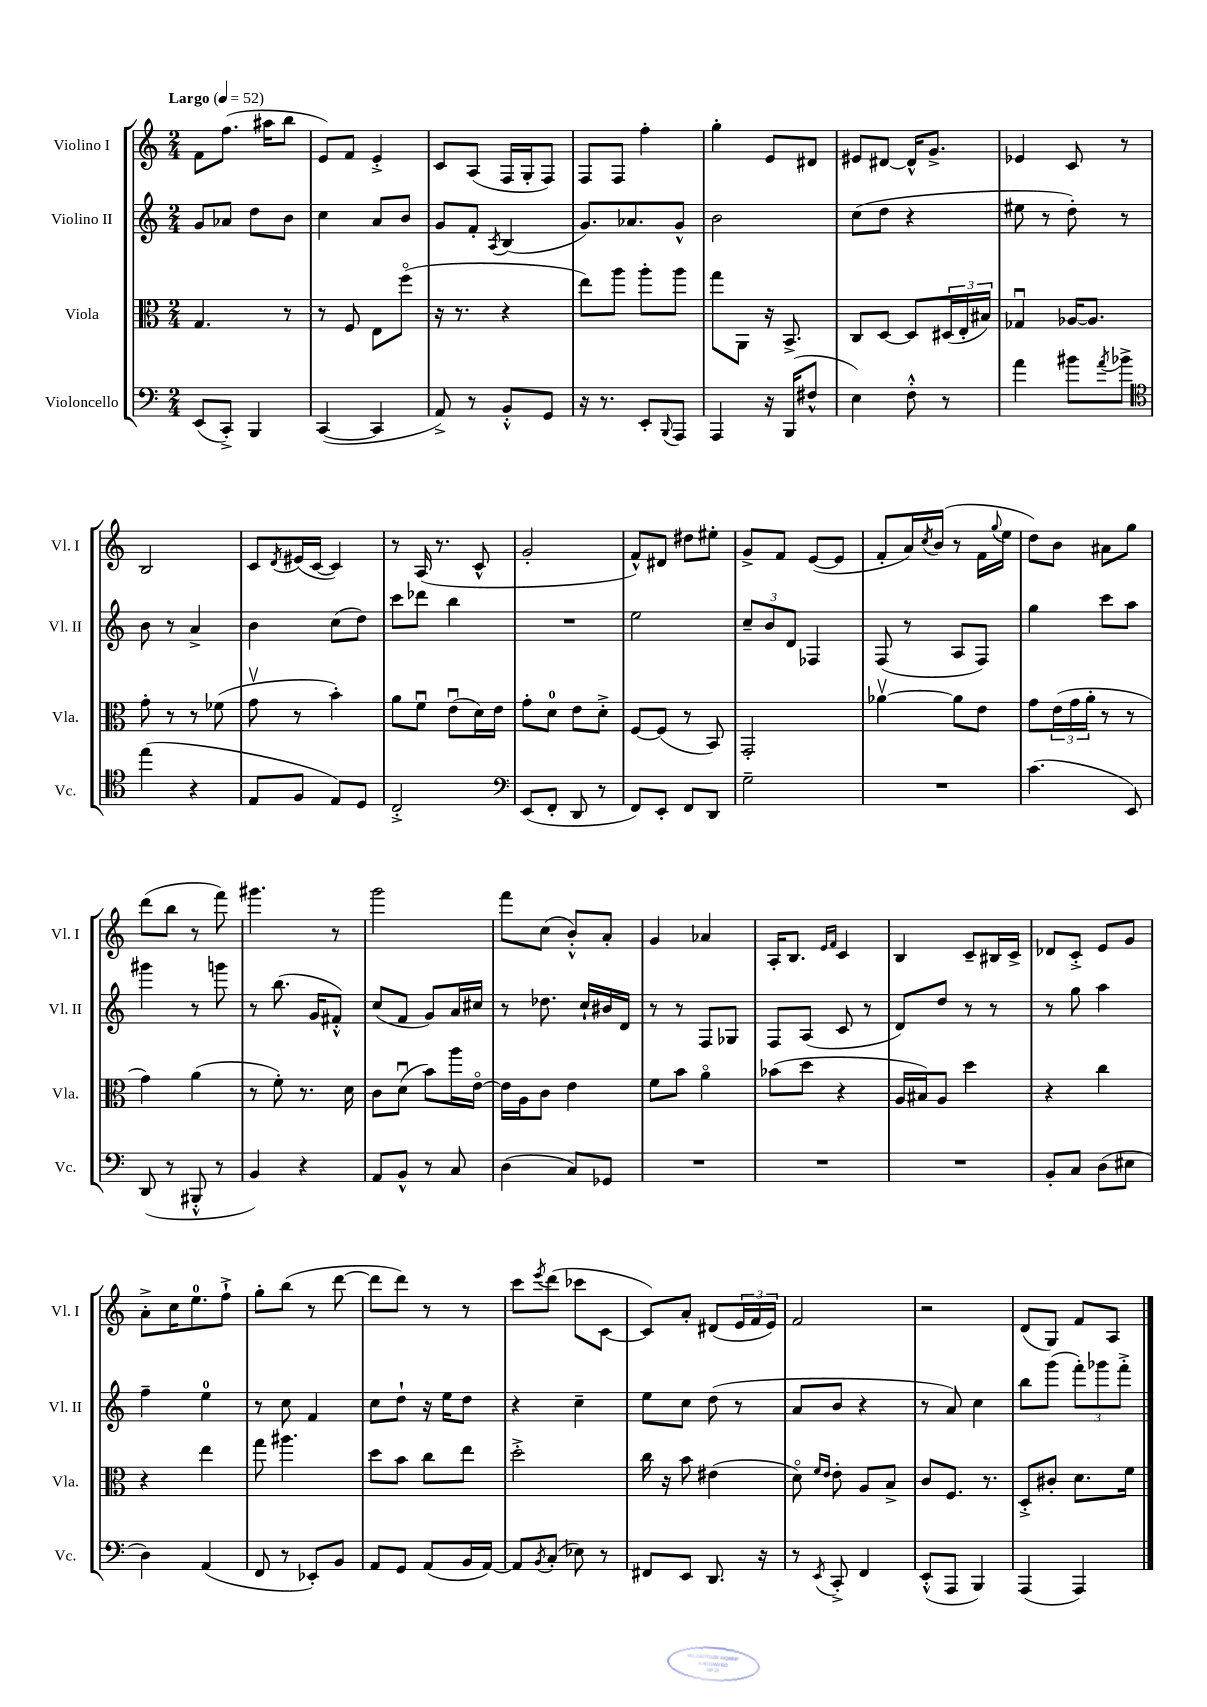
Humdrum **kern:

**kern	**kern	**kern	**kern
*staff4	*staff3	*staff2	*staff1
*clefF4	*clefC3	*clefG2	*clefG2
*k[]	*k[]	*k[]	*k[]
*M2/4	*M2/4	*M2/4	*M2/4
*MM52	*MM52	*MM52	*MM52
(8EE	4.G	8g	8f
8CC'^)	.	8a-	(8.ff
4BBB	.	8dd	.
.	.	.	16aa#
.	8r	8b	8bb
=	=	=	=
([4CC	8r	4cc	8e)
.	8F	.	8f
4CC]	8E	8a	4e'^
.	(8ffo	8b	.
=	=	=	=
8AA^)	16r	8g	8c
.	8.r	.	.
8r	.	8f'	(8A
.	.	8qA	.
8BB'^^	4r	(4B	16F
.	.	.	16G'
8GG	.	.	8F)
=	=	=	=
16r	8ee)	8.g)	8F
8.r	.	.	.
.	8aa	.	8F
.	.	8.a-	.
8EE'	8aa'	.	4ff'
8qqBBB	.	.	.
8AAA	8aa	8g^^	.
=	=	=	=
4AAA	8gg	2b	4gg'
.	8AA	.	.
16r	16r	.	8e
(16BBB	8.BB^	.	.
8F#^^	.	.	8d#
=	=	=	=
4E)	8C	(8cc	8e#
.	[8D	8dd	[8d#
8F'^^	8D]	4r	16d#^^]
.	.	.	8.g^
8r	(24D#	.	.
.	24E'	.	.
.	24B#)	.	.
=	=	=	=
4a	4G-u	8ee#	4e-
.	.	8r	.
8b#	[16A-	8dd')	8c
.	8.A-]	.	.
8qa	.	.	.
8b-^	.	8r	8r
=	=	=	=
*clefC4	*	*	*
(4ee	8g'	8b	2B
.	8r	8r	.
4r	8r	4a^	.
.	(8f-	.	.
=	=	=	=
8E	8gv	4b	8c
.	.	.	8qd
8F	8r	.	(16e#
.	.	.	[16c
8E)	4b')	(8cc	4c])
8D	.	8dd)	.
=	=	=	=
2C'^	8a	8ccc	8r
.	8fu	8ddd-	(16A
.	.	.	8.r
.	(8eu	4bb	.
.	16d)	.	8c^^
.	16e	.	.
=	=	=	=
*clefF4	*	*	*
(8EE	8g'	2r	2g'
8FF'	8d	.	.
8DD	8e	.	.
8r	8d'^	.	.
=	=	=	=
8FF)	[8F	2ee	8f^^)
8EE'	(8F]	.	8d#
8FF	8r	.	8dd#
8DD	8BB)	.	8ee#'
=	=	=	=
2G~	2GG'	12cc~	8g^
.	.	12b	.
.	.	.	8f
.	.	12d	.
.	.	4F-	([8e
.	.	.	8e]
=	=	=	=
2r	[4a-v	(8F	8f'
.	.	8r	16a)
.	.	.	8qcc
.	.	.	(16b
.	8a-]	8A	8r
.	8e	8F)	16f
.	.	.	8qqgg
.	.	.	16ee
=	=	=	=
(4.c	8g	4gg	8dd)
.	(24e	.	8b
.	24g	.	.
.	24a'	.	.
.	8r	8ccc	8a#
8EE)	8r	8aa	8gg
=	=	=	=
(8DD	4g)	4ggg#	(8ddd
8r	.	.	8bb
8BBB#'^^	(4a	8r	8r
8r	.	8ggg	8fff)
=	=	=	=
4BB)	8r	8r	4.ggg#
.	8f')	(8.bb	.
4r	8.r	.	.
.	.	16g	.
.	.	8f#'^^)	8r
.	16d	.	.
=	=	=	=
8AA	8c	(8cc	2ggg
8BB^^	(8du	8f	.
8r	8b)	8g)	.
8C	16aa	16a	.
.	[16eo	16cc#	.
=	=	=	=
(4D	16e]	8r	8fff
.	16A	.	.
.	8c	8.dd-	(8cc
8C)	4e	.	8b'^^)
.	.	16cc`	.
8GG-	.	16b#	8a'
.	.	16d	.
=	=	=	=
2r	8f	8r	4g
.	8b	8r	.
.	4ao	8F	4a-
.	.	8G-	.
=	=	=	=
2r	(8b-	8F	16A'
.	.	.	8.B
.	8dd	(8A	.
.	.	.	16qqe
.	.	.	16qqf
.	4r	8c	4c
.	.	8r	.
=	=	=	=
2r	16A	8d)	4B
.	16B#)	.	.
.	8A	8dd	.
.	4dd	8r	8c~
.	.	8r	16B#
.	.	.	16c^
=	=	=	=
8BB'	4r	8r	8d-
8C	.	8gg	8c'^
(8D	4cc	4aa	8e
8E#	.	.	8g
=	=	=	=
4D)	4r	4ff~	8a'^
.	.	.	16cc
.	.	.	8.ee
(4AA	4ee	4ee	.
.	.	.	8ff`^
=	=	=	=
8FF	8gg	8r	8gg'
8r	4.aa#	8cc	(8bb
8EE-')	.	4f	8r
8BB	.	.	[8ddd
=	=	=	=
8AA	8dd	8cc	8ddd]
8GG	8b	8dd`	8ddd)
(8AA	8cc	16r	8r
.	.	16ee	.
16BB	8ee	8dd	8r
[16AA)	.	.	.
=	=	=	=
8AA]	2dd'^	4r	8ccc
8qBB	.	.	8qeee
(8C'	.	.	(8ddd
8E-)	.	4cc~	8ccc-
8r	.	.	[8c
=	=	=	=
8FF#	16cc	8ee	8c])
.	16r	.	.
8EE	8b	8cc	8a'
8.DD	(4e#	(8dd	(8d#
.	.	8r	24e
.	.	.	24f
16r	.	.	.
.	.	.	24e)
=	=	=	=
8r	8do)	8a	2f
.	16qqf	.	.
8qEE	16qqe	.	.
8CC'^	8e'	8b	.
4FF	8A	4r	.
.	8B^	.	.
=	=	=	=
(8EE'^^	8c	8r	2r
8AAA	8.F	8a)	.
4BBB)	.	4cc	.
.	8.r	.	.
=	=	=	=
(4AAA	8D'^	8bb	(8d
.	8c#'	(8ggg	8G)
4AAA)	8.d	12fff')	8f
.	.	12ggg-	.
.	.	.	8A
.	.	12fff'^	.
.	16f	.	.
==	==	==	==
*-	*-	*-	*-
